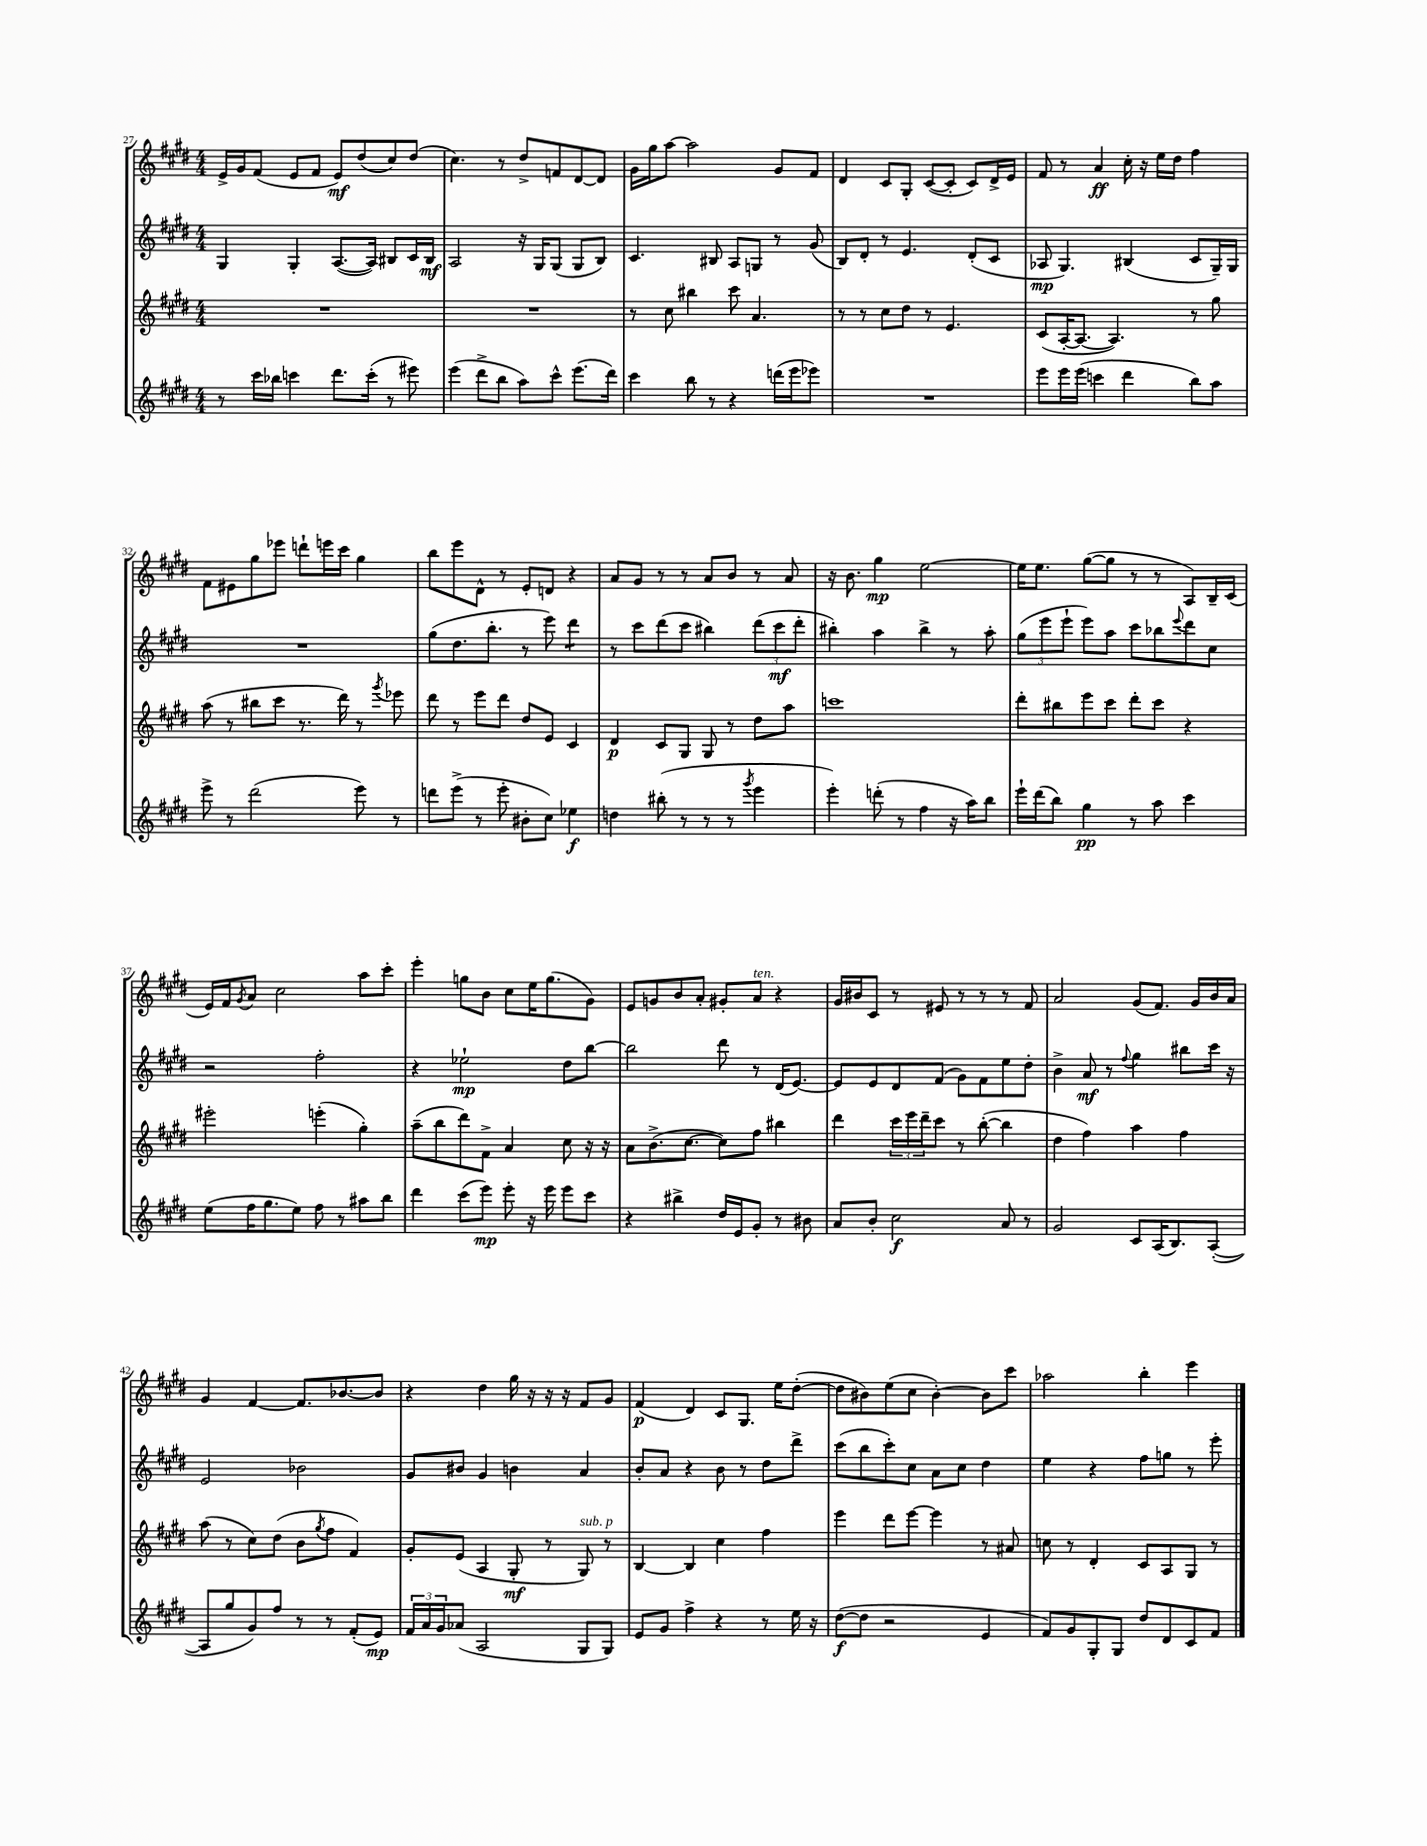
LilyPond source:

<<
\new StaffGroup <<
\new Staff = "s0" {
    \clef treble \key e \major \numericTimeSignature \time 4/4
    e'16-> gis'16 fis'8( e'8 fis'8 e'8\mf) dis''8( cis''8) dis''8( |
    cis''4.) r8 dis''8-> f'8 dis'8~ dis'8 |
    gis'16 gis''16 a''8~ a''2 gis'8 fis'8 |
    dis'4 cis'8 gis8-. cis'8~( cis'8-. cis'8) dis'16-> e'16 |
    fis'8 r8 a'4\ff cis''16-. r16 e''16 dis''16 fis''4 |
    fis'8 eis'8 gis''8 ees'''8 d'''8-! e'''16 cis'''16 gis''4 |
    b''8 e'''8 dis'8-^ r8 e'8-. d'8 r4 |
    a'8 gis'8 r8 r8 a'8 b'8 r8 a'8 |
    r16 b'8. gis''4\mp e''2~ |
    e''16 e''8. gis''8~( gis''8 r8 r8 a8) b16-- cis'16( |
    e'16) fis'16 \acciaccatura { gis'8 } a'8 cis''2 a''8 cis'''8-. |
    e'''4-. g''8 b'8 cis''8 e''16 g''8.( gis'8) |
    e'8 g'8 b'8 a'8-. gis'8-. a'8^\markup { \italic "ten." } r4 |
    gis'16 bis'16 cis'8 r8 eis'8 r8 r8 r8 fis'8 |
    a'2 gis'8( fis'8.) gis'16 b'16 a'16 |
    gis'4 fis'4~ fis'8. bes'8.~ bes'8 |
    r4 dis''4 gis''16 r16 r16 r16 fis'8 gis'8 |
    fis'4\p( dis'4) cis'8 gis8. e''16 dis''8~-.( |
    dis''8 bis'8) e''8( cis''8 bis'4~-.) bis'8 cis'''8 |
    aes''2 b''4-. e'''4 \bar "|." |
}
\new Staff = "s1" {
    \clef treble \key e \major \numericTimeSignature \time 4/4
    gis4 gis4-. a8.~( a16) bis8 cis'16 bis16\mf |
    a2 r16 gis16 gis8( gis8 b8) |
    cis'4. bis8 a8 g8 r8 gis'8( |
    b8) dis'8-. r8 e'4. dis'8-.( cis'8 |
    aes8\mp gis4.) bis4( cis'8 gis16--) gis16 |
    R1 |
    gis''8( dis''8. b''8.-. r8 e'''8) dis'''4:8 |
    r8 cis'''8 dis'''8( cis'''8 bis''4) \tuplet 3/2 { dis'''8( cis'''8\mf dis'''8-. } |
    bis''4-.) a''4 bis''4-> r8 a''8-. |
    \tuplet 3/2 { gis''8( e'''8 e'''8-! } e'''8) a''8 cis'''8 bes''8 \appoggiatura { e'''8 } dis'''8 cis''8 |
    r2 fis''2-. |
    r4 ees''2-!\mp dis''8 b''8~ |
    b''2 dis'''8 r8 dis'16( e'8.~) |
    e'8 e'8 dis'8 fis'8( gis'8) fis'8 e''8 dis''8-. |
    b'4-> a'8\mf r8 \appoggiatura { fis''8 } gis''4 bis''8 cis'''16 r16 |
    e'2 bes'2 |
    gis'8 bis'8 gis'4 b'4 a'4 |
    b'8-. a'8 r4 b'8 r8 dis''8 dis'''8-> |
    cis'''8( b''8 cis'''8-.) cis''8 a'8 cis''8 dis''4 |
    e''4 r4 fis''8 g''8 r8 e'''8-. \bar "|." |
}
\new Staff = "s2" {
    \clef treble \key e \major \numericTimeSignature \time 4/4
    R1 |
    R1 |
    r8 cis''8 bis''4 cis'''8 a'4. |
    r8 r8 cis''8 dis''8 r8 e'4. |
    cis'8( a16~-. a8.~ a4.) r8 gis''8 |
    a''8( r8 bis''8 cis'''8 r8. dis'''16) r8 \acciaccatura { gis'''8 } ees'''8 |
    dis'''8 r8 e'''8 dis'''8 dis''8 e'8 cis'4 |
    dis'4\p cis'8 gis8 gis8 r8 dis''8 a''8 |
    c'''1 |
    dis'''8-. bis''8 e'''8 cis'''8 dis'''8-. cis'''8 r4 |
    eis'''2-. e'''4-.( gis''4-.) |
    a''8--( b''8 dis'''8) fis'8-> a'4 cis''8 r16 r16 |
    a'8 b'8.->( cis''8.~ cis''8) fis''8 bis''4 |
    dis'''4 \tuplet 3/2 { cis'''16 e'''16 dis'''16-- } cis'''8 r8 b''8~-.( b''4 |
    dis''4 fis''4) a''4 fis''4 |
    a''8( r8 cis''8) dis''8( b'8 \acciaccatura { gis''8 } fis''8 fis'4) |
    gis'8-. e'8( a4 gis8-.\mf r8 gis8^\markup { \italic "sub. p" }) r8 |
    b4~ b4 cis''4 fis''4 |
    e'''4 dis'''8 e'''8~ e'''4 r8 ais'8 |
    c''8 r8 dis'4-. cis'8 a8 gis8 r8 \bar "|." |
}
\new Staff = "s3" {
    \clef treble \key e \major \numericTimeSignature \time 4/4
    r8 cis'''16 bes''16 c'''4 dis'''8. c'''16-.( r8 eis'''8) |
    e'''4( dis'''8-> b''8 a''8) cis'''8-^ e'''8.( dis'''16) |
    cis'''4 b''8 r8 r4 d'''16( e'''16 ees'''8) |
    R1 |
    e'''8 e'''16 e'''16( c'''4 dis'''4 b''8) a''8 |
    e'''8-> r8 dis'''2( e'''8) r8 |
    d'''8 e'''8->( r8 e'''8-. bis'8-. cis''8) ees''4\f |
    d''4 bis''8-.( r8 r8 r8 \acciaccatura { gis'''8 } e'''4 |
    e'''4-.) d'''8-.( r8 fis''4 r16 a''16) b''8 |
    e'''16-! dis'''16( b''8) gis''4\pp r8 a''8 cis'''4 |
    e''8( fis''16 gis''8. e''8) fis''8 r8 ais''8 b''8 |
    dis'''4 cis'''8( e'''8\mp) e'''8-. r16 e'''16 e'''8 cis'''8 |
    r4 bis''4-> dis''16 e'16 gis'8-. r8 bis'8 |
    a'8 b'8-. cis''2\f a'8 r8 |
    gis'2 cis'8 a16( b8.) a8~-.( |
    a8 gis''8 gis'8) fis''8 r8 r8 fis'8-.( e'8\mp) |
    \tuplet 3/2 { fis'16 a'16 gis'16 } aes'8( a2 gis8 gis8) |
    e'8 gis'8 fis''4-> r4 r8 e''16 r16 |
    dis''8~\f( dis''8 r2 e'4 |
    fis'8) gis'8 gis8-. gis8 dis''8 dis'8 cis'8 fis'8 \bar "|." |
}
>>
>>
\layout { \context { \Score currentBarNumber = #27 } }
